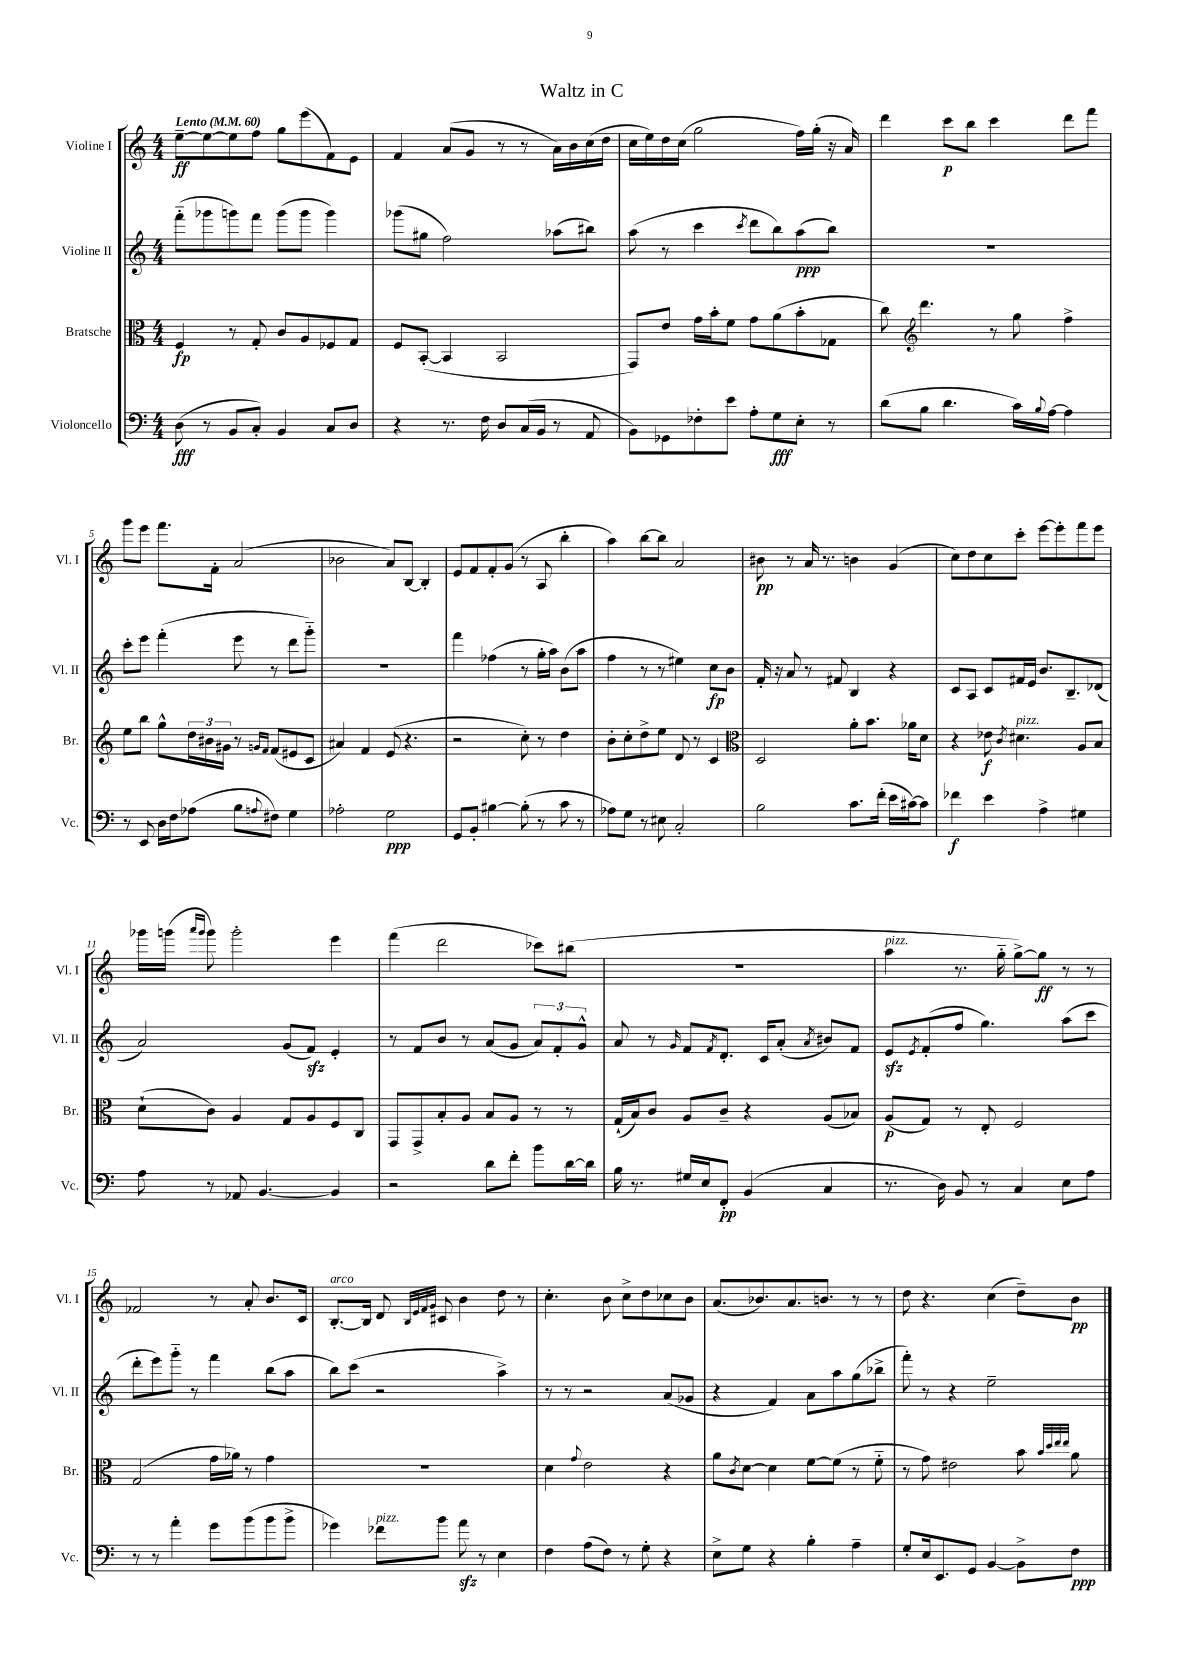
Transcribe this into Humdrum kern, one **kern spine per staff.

**kern	**dynam	**kern	**dynam	**kern	**dynam	**kern	**dynam
*part4	*part4	*part3	*part3	*part2	*part2	*part1	*part1
*staff4	*staff4	*staff3	*staff3	*staff2	*staff2	*staff1	*staff1
*I"Violoncello	*	*I"Bratsche	*	*I"Violine II	*	*I"Violine I	*
*I'Vc.	*	*I'Br.	*	*I'Vl. II	*	*I'Vl. I	*
*clefF4	*	*clefC3	*	*clefG2	*	*clefG2	*
*k[]	*	*k[]	*	*k[]	*	*k[]	*
*M4/4	*	*M4/4	*	*M4/4	*	*M4/4	*
*MM60	*	*MM60	*	*MM60	*	*MM60	*
=1	=1	=1	=1	=1	=1	=1	=1
!	!	!	!	!	!	!LO:TX:a:B:t=Lento	!
(8D\	fff	4F/	fp	(8fff\L	.	[8ee~\L	ff
8r	.	.	.	8ggg-X\	.	8ee\_	.
8BB/L	.	8r	.	8gggn\)	.	8ee\]	.
8C'/J)	.	8G'/	.	8fff\J	.	8ff\J	.
4BB/	.	8c/L	.	(8ggg\L	.	8gg\L	.
.	.	8A/	.	8ggg\J	.	(8eee\	.
8C/L	.	8F-X/	.	4ggg\)	.	8f\)	.
8D/J	.	8G/J	.	.	.	8e\J	.
=2	=2	=2	=2	=2	=2	=2	=2
4r	.	8F/L	.	(8ggg-X\L	.	4f/	.
.	.	([8BB'/J	.	8gg#X\J	.	.	.
8.r	.	4BB/]	.	2ff\)	.	(8a/L	.
.	.	.	.	.	.	8g/J	.
16F\	.	.	.	.	.	.	.
8D/L	.	2BB/	.	.	.	8r	.
(16C/L	.	.	.	.	.	8r	.
16BB/JJ	.	.	.	.	.	.	.
8r	.	.	.	(8aa-X\L	.	16a\LL)	.
.	.	.	.	.	.	16b\	.
8AA/	.	.	.	8bb#X\J)	.	(16cc\	.
.	.	.	.	.	.	16dd\JJ	.
=3	=3	=3	=3	=3	=3	=3	=3
8BB\L)	.	8GG/L)	.	(8aa\	.	16cc\LL	.
.	.	.	.	.	.	16ee\)	.
8GG-X\	.	8e/J	.	8r	.	16dd\	.
.	.	.	.	.	.	(16cc\JJ	.
8F-X'\	.	16g\LL	.	4ccc\	.	2gg\	.
.	.	16b'\J	.	.	.	.	.
8e\J	.	8f\J	.	.	.	.	.
.	.	.	.	8qccc/	.	.	.
8A'\L	.	8g\L	.	8ddd\L	.	.	.
8G\	fff	(8a\	.	8bb\)	.	.	.
8E'\J	.	8b'\	.	(8aa\	ppp	16ff\LL)	.
.	.	.	.	.	.	(16gg'\JJ	.
8r	.	8G-X\J	.	8bb\J)	.	16r	.
.	.	.	.	.	.	16a/)	.
=4	=4	=4	=4	=4	=4	=4	=4
(8d\L	.	8cc\)	.	1r	.	4ddd\	.
*	*	*clefG2	*	*	*	*	*
8B\J	.	4.ddd\	.	.	.	.	.
4.d\	.	.	.	.	.	8ccc\L	p
.	.	.	.	.	.	8bb\J	.
.	.	8r	.	.	.	4ccc\	.
16c\LL)	.	8gg\	.	.	.	.	.
8qqB/	.	.	.	.	.	.	.
[16A\JJ	.	.	.	.	.	.	.
4A\]	.	4ff^\	.	.	.	8ddd\L	.
.	.	.	.	.	.	8fff\J	.
!!LO:LB:g=z
=5	=5	=5	=5	=5	=5	=5	=5
8r	.	8ee\L	.	8ccc'\L	.	8ggg\L	.
8EE/	.	8bb\J	.	8eee\J	.	8eee\J	.
16D\LL	.	8gg^^\L	.	(4fff'\	.	8.fff\L	.
16F\J	.	.	.	.	.	.	.
(8A-X\J	.	24dd\L	.	.	.	.	.
.	.	24b#X\	.	.	.	.	.
.	.	.	.	.	.	16f'\Jk	.
.	.	24g#X\JJ	.	.	.	.	.
8B\L	.	8r	.	8eee\	.	(2a/	.
.	.	16qqgn/LL	.	.	.	.	.
8qqAn/	.	16qqf/JJ	.	.	.	.	.
8F#X\J)	.	(8f/L	.	8r	.	.	.
4G\	.	8e#X/	.	8ddd\L	.	.	.
.	.	8c/J	.	8ggg\J)	.	.	.
=6	=6	=6	=6	=6	=6	=6	=6
2A-X'\	.	4a#X/)	.	1r	.	2b-X\	.
.	.	4f/	.	.	.	.	.
2G\	ppp	(8e/	.	.	.	8a/L)	.
.	.	4.r	.	.	.	[8B/J	.
.	.	.	.	.	.	4B'/]	.
=7	=7	=7	=7	=7	=7	=7	=7
8GG/L	.	2r	.	4fff\	.	8e/L	.
8BB'/J	.	.	.	.	.	8f/	.
[4B#X\	.	.	.	(4ff-X\	.	8f'/	.
.	.	.	.	.	.	(8g/J	.
(8B#'\]	.	8cc'\)	.	8r	.	8r	.
8r	.	8r	.	16gg'\LL	.	8A/	.
.	.	.	.	16aa\JJ)	.	.	.
8c\	.	4dd\	.	(8b\L	.	4bb'\	.
8r	.	.	.	8aa\J	.	.	.
=8	=8	=8	=8	=8	=8	=8	=8
8A-X\L)	.	8b'\L	.	4ff\	.	4aa\)	.
8G\J	.	8cc'\	.	.	.	.	.
8r	.	8dd^\	.	8r	.	[8bb\L	.
8E#X\	.	8ee\J	.	8r	.	8bb\J]	.
2C'/	.	8d/	.	4ee#X\)	.	2a/	.
.	.	8r	.	.	.	.	.
.	.	4c/	.	8cc\L	fp	.	.
.	.	.	.	8b\J	.	.	.
=9	=9	=9	=9	=9	=9	=9	=9
*	*	*clefC3	*	*	*	*	*
2B\	.	2D/	.	16f'/	.	8b#X\	pp
.	.	.	.	16r	.	.	.
.	.	.	.	8a/	.	8r	.
.	.	.	.	8r	.	16a/	.
.	.	.	.	.	.	8.r	.
.	.	.	.	8f#X/	.	.	.
8.c\L	.	8a'\L	.	4B/	.	4bn\	.
.	.	8.b\J	.	.	.	.	.
(16f'\Jk	.	.	.	.	.	.	.
16e\LL	.	.	.	4r	.	(4g/	.
[16c#X\J)	.	16a-X\KL	.	.	.	.	.
8c#\J]	.	8d\J	.	.	.	.	.
=10	=10	=10	=10	=10	=10	=10	=10
4f-X\	f	4r	.	8c/L	.	8cc\L)	.
.	.	.	.	8A/J	.	8dd\	.
4e\	.	8e-X\	f	8c/L	.	8cc\	.
.	.	8qc/	.	.	.	.	.
!	!	!LO:TX:a:i:t=pizz.	!	!	!	!	!
.	.	4.d#X\	.	16f#X/L	.	8ccc'\J	.
.	.	.	.	16e/JJ	.	.	.
4A^\	.	.	.	8.b/L	.	[8eee\L	.
.	.	.	.	.	.	8eee'\]	.
.	.	.	.	8.B~/	.	.	.
4G#X\	.	8A/L	.	.	.	8fff\	.
.	.	8B/J	.	(8d-X/J	.	8eee\J	.
!!LO:LB:g=z
=11	=11	=11	=11	=11	=11	=11	=11
8A\	.	(8d`\L	.	2a/)	.	16ggg-X\LL	.
.	.	.	.	.	.	(16gggn\JJ	.
.	.	.	.	.	.	16qqaaa/LL	.
.	.	.	.	.	.	16qqggg/JJ	.
8r	.	8c\J)	.	.	.	8ggg\)	.
8AA-X/	.	4A/	.	.	.	2ggg'\	.
[4.BB/	.	.	.	.	.	.	.
.	.	8G/L	.	(8g/L	.	.	.
.	.	8A/	.	8fzz/J)	.	.	.
4BB/]	.	8F/	.	4e'/	.	4eee\	.
.	.	8C/J	.	.	.	.	.
=12	=12	=12	=12	=12	=12	=12	=12
2r	.	8GG/L	.	8r	.	(4fff\	.
.	.	8GG^/	.	8f/L	.	.	.
.	.	8B'/	.	8b/J	.	2ddd\	.
.	.	8A/J	.	8r	.	.	.
8d\L	.	8B/L	.	(8a/L	.	.	.
8f'\J	.	8A/J	.	8g/J	.	.	.
8b\L	.	8r	.	12a/L)	.	8ccc-X\L)	.
.	.	.	.	12f'/	.	.	.
[16d\L	.	8r	.	.	.	(8bb#X\J	.
.	.	.	.	12g^^/J	.	.	.
16d\JJ]	.	.	.	.	.	.	.
=13	=13	=13	=13	=13	=13	=13	=13
16B\	.	(16G`/LL	.	8a/	.	1r	.
8.r	.	16B/J)	.	.	.	.	.
.	.	8c/J	.	8r	.	.	.
.	.	.	.	16qqg/	.	.	.
16G#X/LL	.	8A/L	.	8f/L	.	.	.
16E/J	.	.	.	.	.	.	.
.	.	.	.	8qf/	.	.	.
8FF'/J	pp	8c~/J	.	8.d'/J	.	.	.
(4BB/	.	4r	.	.	.	.	.
.	.	.	.	16c/KL	.	.	.
.	.	.	.	(8a'/J	.	.	.
.	.	.	.	8qa/	.	.	.
4C/	.	(8A/L	.	8b#X/L)	.	.	.
.	.	8B-X/J)	.	8f/J	.	.	.
=14	=14	=14	=14	=14	=14	=14	=14
!	!	!	!	!	!	!LO:TX:a:i:t=pizz.	!
8.r	.	(8A/L	p	8ezz/L	.	4aa\	.
.	.	.	.	8qe/	.	.	.
.	.	8G/J)	.	(8f'/	.	.	.
16D\)	.	.	.	.	.	.	.
8BB/	.	8r	.	8ff/J	.	8.r	.
8r	.	8E'/	.	4.gg\)	.	.	.
.	.	.	.	.	.	16gg\	.
4C/	.	2F/	.	.	.	[8gg^\L)	.
.	.	.	.	.	.	8gg\J]	ff
8E\L	.	.	.	(8aa\L	.	8r	.
8A\J	.	.	.	8ccc\J	.	8r	.
!!LO:LB:g=z
=15	=15	=15	=15	=15	=15	=15	=15
8r	.	(2G/	.	8ddd'\L	.	2f-X/	.
8r	.	.	.	8eee\)	.	.	.
4a'\	.	.	.	8ggg\J	.	.	.
.	.	.	.	8r	.	.	.
8g\L	.	16g\LL	.	4fff\	.	8r	.
.	.	16a-X\JJ)	.	.	.	.	.
(8b\	.	8r	.	.	.	8a'/	.
8b\	.	4g\	.	(8bb\L	.	8.b/L	.
8b^\J	.	.	.	8aa\J	.	.	.
.	.	.	.	.	.	16c/Jk	.
=16	=16	=16	=16	=16	=16	=16	=16
!	!	!	!	!	!	!LO:TX:a:i:t=arco	!
4g-X\)	.	1r	.	8bb\L)	.	[8.B'/L	.
.	.	.	.	(8ccc\J	.	.	.
.	.	.	.	.	.	16B/Jk]	.
!LO:TX:a:i:t=pizz.	!	!	!	!	!	!	!
8f-X\L	.	.	.	2r	.	8d/	.
.	.	.	.	.	.	32qqB/LLL	.
.	.	.	.	.	.	32qqe/	.
.	.	.	.	.	.	32qqf/	.
.	.	.	.	.	.	32qqg/JJJ	.
8b\J	.	.	.	.	.	8c#X/	.
8azz\	.	.	.	.	.	4b\	.
8r	.	.	.	.	.	.	.
4E\	.	.	.	4aa^\)	.	8dd\	.
.	.	.	.	.	.	8r	.
=17	=17	=17	=17	=17	=17	=17	=17
4F\	.	4d\	.	8r	.	4.cc'\	.
.	.	.	.	8r	.	.	.
.	.	8qqg/	.	.	.	.	.
(8A\L	.	2e\	.	2r	.	.	.
8F\J)	.	.	.	.	.	8b\	.
8r	.	.	.	.	.	8cc^\L	.
8G'\	.	.	.	.	.	8dd\	.
4r	.	4r	.	(8a/L	.	8cc-X\	.
.	.	.	.	8g-X/J	.	8b\J	.
=18	=18	=18	=18	=18	=18	=18	=18
8E^\L	.	8a\L	.	4r	.	(8.a/L	.
.	.	8qc/	.	.	.	.	.
8G\J	.	[8d\J	.	.	.	.	.
.	.	.	.	.	.	8.b-X/)	.
4r	.	4d\]	.	4f/)	.	.	.
.	.	.	.	.	.	8.a/	.
4B'\	.	[8f\L	.	8a\L	.	.	.
.	.	.	.	.	.	8.bn/J	.
.	.	(8f\J]	.	8aa\	.	.	.
4A~\	.	8r	.	(8gg\	.	8r	.
.	.	8f\	.	8bb-X^\J	.	8r	.
=19	=19	=19	=19	=19	=19	=19	=19
8G'/L	.	8r	.	8fff'\)	.	8dd\	.
16E/k	.	8g\)	.	8r	.	4.r	.
8.EE/	.	.	.	.	.	.	.
.	.	2e#X\	.	4r	.	.	.
8GG/J	.	.	.	.	.	.	.
[4BB/	.	.	.	2ee~\	.	(4cc\	.
8BB^\L]	.	8b\	.	.	.	8dd~\L)	.
.	.	32qqb/LLL	.	.	.	.	.
.	.	32qqdd/	.	.	.	.	.
.	.	32qqee/	.	.	.	.	.
.	.	32qqee/JJJ	.	.	.	.	.
8F\J	ppp	8a\	.	.	.	8b\J	pp
==	==	==	==	==	==	==	==
*-	*-	*-	*-	*-	*-	*-	*-
